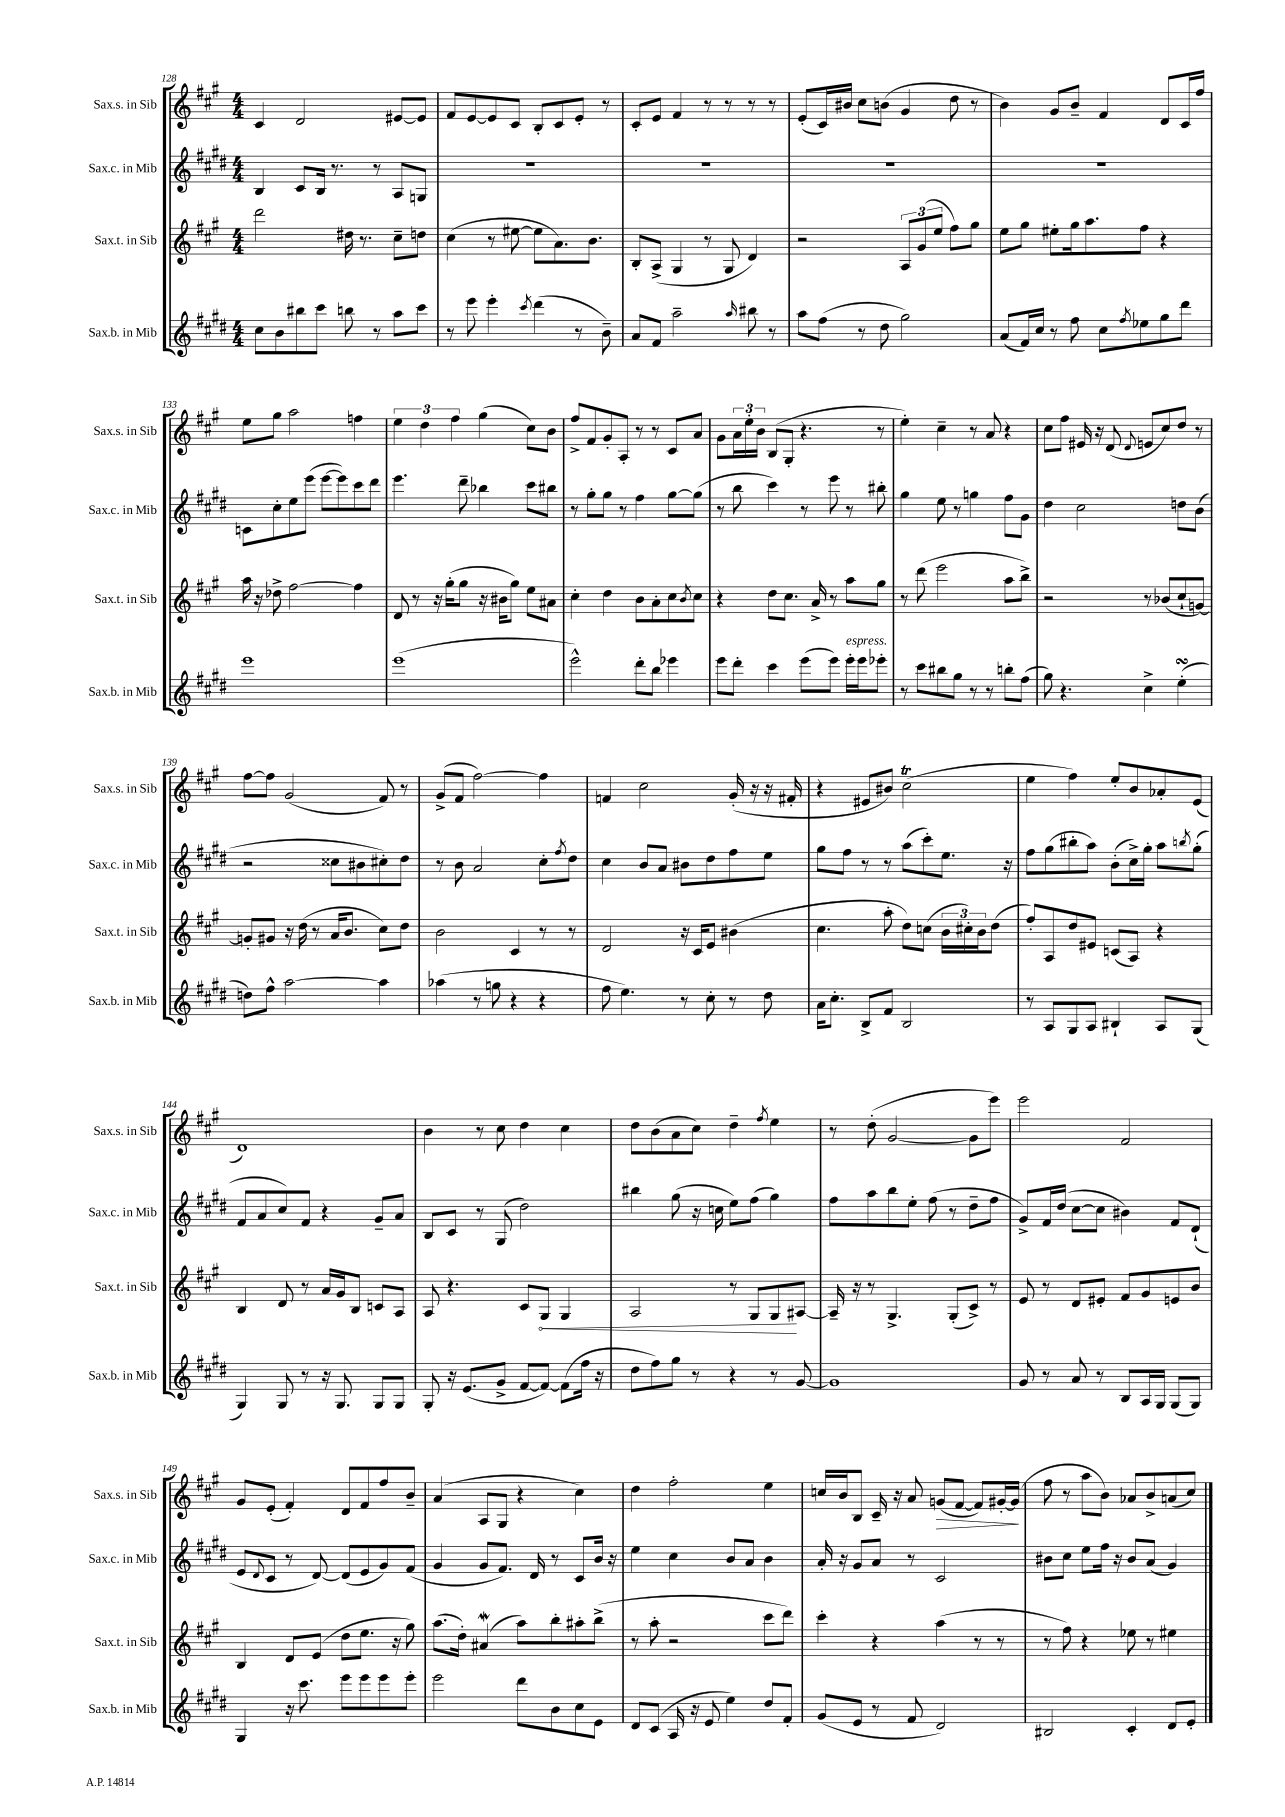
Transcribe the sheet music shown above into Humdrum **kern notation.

**kern	**kern	**kern	**kern
*staff4	*staff3	*staff2	*staff1
*clefG2	*clefG2	*clefG2	*clefG2
*k[f#c#g#d#]	*k[f#c#g#]	*k[f#c#g#d#]	*k[f#c#g#]
*M4/4	*M4/4	*M4/4	*M4/4
8cc#\L	2ddd\	4B/	4c#/
8b\	.	.	.
8bb#\	.	8c#/L	2d/
8ccc#\J	.	16B/Jk	.
.	.	8.r	.
8bb\	16dd#\	.	.
.	8.r	.	.
8r	.	8r	.
8aa\L	8cc#~\L	8A/L	[8e#/L
8ccc#\J	8dd\J	8G/J	8e#/]J
=	=	=	=
8r	(4cc#\	1r	8f#/L
8eee\	.	.	[8e/
4eee'\	8r	.	8e/]
.	[8ee#\	.	8c#/J
8qccc#/	.	.	.
(4ddd#\	8ee#\]L	.	8B'/L
.	8.a\)	.	8c#/
8r	.	.	8e'/J
.	8.b\J	.	.
8b~\)	.	.	8r
=	=	=	=
8a/L	8B'/L	1r	8c#'/L
8f#/J	(8A^/J	.	8e/J
2aa~\	4G#/	.	4f#/
.	8r	.	8r
.	8G#/	.	8r
16qqaa/	.	.	.
8bb#\	4d/)	.	8r
8r	.	.	8r
=	=	=	=
8aa\L	2r	1r	(8e'/L
(8ff#\J	.	.	16c#/L)
.	.	.	16b#/JJ
8r	.	.	8cc#\L
8dd#\	.	.	(8b\J
2gg#\)	12A/L	.	4g#/
.	(12g#/	.	.
.	12ee/J	.	.
.	8ff#\L)	.	8dd\
.	8gg#\J	.	8r
=	=	=	=
(8a/L	8ee\L	1r	4b\)
16f#/L)	8gg#\J	.	.
16cc#/JJ	.	.	.
8r	8ee#'\L	.	8g#/L
8ff#\	16gg#\k	.	8b~/J
.	8.aa\	.	.
8cc#\L	.	.	4f#/
8qff#/	.	.	.
8ee-\	8ff#\J	.	.
8gg#\	4r	.	8d/L
8ddd#\J	.	.	16c#/L
.	.	.	16ff#/JJ
=	=	=	=
1eee	16aa\	8c\L	8ee\L
.	16r	.	.
.	8dd-^\	8cc#'\	8gg#\J
.	[2ff#\	8ee\	2aa\
.	.	(8eee\J	.
.	.	[8eee\L	.
.	.	8eee\])	.
.	4ff#\]	8ccc#\	4ff\
.	.	8ddd#\J	.
=	=	=	=
(1eee	8d/	4.eee\	6ee\
.	8r	.	.
.	.	.	6dd\
.	16r	.	.
.	(16gg#'\LK	.	.
.	.	.	6ff#\
.	8gg#\J	8ddd#~\	.
.	16r	4bb-\	(4gg#\
.	16b#\LK	.	.
.	8gg#\J)	.	.
.	8ee\L	8ccc#\L	8cc#\L)
.	8a#\J	8bb#\J	8b\J
=	=	=	=
2eee^^\)	4cc#'\	8r	8ff#^/L
.	.	8gg#'\L	8f#/
.	4dd\	8gg#\J	8g#'/
.	.	8r	8A'/J
8ddd#'\L	8b\L	4ff#\	8r
8bb\J	8a'\	.	8r
4eee-\	8cc#\	[8gg#\L	8c#/L
.	8qb/	.	.
.	8cc#\J	(8gg#\]J	8a/J
=	=	=	=
8eee\L	4r	8r	8g#\L
8ddd#'\J	.	8bb\	24a\L
.	.	.	24ee'\
.	.	.	24b\JJ
4ccc#\	8dd\L	4ccc#\)	(8B/L
.	8.cc#\J	.	8G#'/J
(8eee\L	.	8r	4.r
.	16a^/	.	.
8eee\J)	8r	8eee\	.
16eee'\LL	8aa\L	8r	.
16eee\J	.	.	.
8eee-'\J	8gg#\J	8bb#'\	8r
=	=	=	=
8r	8r	4gg#\	4ee'\)
8ccc#\L	(8ddd\	.	.
8bb#\	2eee\	8ee\	4cc#~\
8gg#\J	.	8r	.
8r	.	4gg\	8r
8r	.	.	8a/
8bb'\L	8aa\L	8ff#\L	4r
(8ff#\J	8bb^\J)	8g#\J	.
=	=	=	=
8gg#\)	2r	4dd#\	8cc#\L
4.r	.	.	8ff#\J
.	.	2cc#\	16e#/
.	.	.	16r
.	.	.	(8d/
.	.	.	8qqd/
4cc#^\	8r	.	8e/L
.	(8b-/L	.	8cc#/)
(4ee'\	8cc#`/	8dd\L	8dd/J
.	[8g/J)	(8b\J	8r
=	=	=	=
8dd\L)	8g'/]L	2r	[8ff#\L
8ff#^^\J	8g#/J	.	8ff#\]J
[2aa\	16r	.	(2g#/
.	(16dd\	.	.
.	8r	.	.
.	16a/LK	8cc##\L	.
.	8.b/J	.	.
.	.	8b#\	.
4aa\]	8cc#\L)	8cc#'\)	8f#/)
.	8dd\J	8dd#\J	8r
=	=	=	=
(4aa-\	2b\	8r	(8g#^/L
.	.	8b\	8f#/J
8r	.	2a/	[2ff#\)
8gg\	.	.	.
4r	4c#/	.	.
4r	8r	8cc#'\L	4ff#\]
.	.	8qff#/	.
.	8r	8dd#\J	.
=	=	=	=
8ff#\	2d/	4cc#\	4f/
4.ee\)	.	.	.
.	.	8b/L	2cc#\
.	.	8a/J	.
8r	16r	8b#\L	.
.	16c#/LK	.	.
8cc#'\	8e/J	8dd#\	.
8r	(4b#\	8ff#\	(16g#'/
.	.	.	16r
8dd#\	.	8ee\J	16r
.	.	.	16f#'/
=	=	=	=
16a\LK	4.cc#\	8gg#\L	4r
8.cc#'\J	.	.	.
.	.	8ff#\J	.
8B^/L	.	8r	8e#/L
8f#/J	8aa'\	8r	8b#/J)
2B/	8dd\L)	(8aa\L	(2cc#\
.	(8cc\J	8ccc#'\)	.
.	24b\LL	8.ee\J	.
.	24cc#'\)	.	.
.	24b\J	.	.
.	(8dd\J	.	.
.	.	16r	.
=	=	=	=
8r	8ff#'/L)	8ff#\L	4ee\
8A/L	8A/	(8gg#\	.
8G#/	8dd/	8bb#'\	4ff#\)
8A/J	8e#/J	8aa\J)	.
4B#`/	(8c/L	(8b'\L	8ee'/L
.	8A/J)	16cc#^\L)	8b/
.	.	16gg#'\JJ	.
8A/L	4r	8aa\L	8a-'/
.	.	8qbb/	.
(8G#/J	.	(8gg#'\J	(8e/J
=	=	=	=
4G#/)	4B/	8f#/L	1d)
.	.	8a/	.
8G#/	8d/	8cc#/)	.
8r	8r	8f#/J	.
16r	16a/LL	4r	.
8.G#/	16g#/J	.	.
.	8B/J	.	.
8G#/L	8c/L	8g#~/L	.
8G#/J	8A/J	8a/J	.
=	=	=	=
8G#'/	8A/	8B/L	4b\
16r	4.r	8c#/J	.
(8.e/L	.	.	.
.	.	8r	8r
8g#^/J	.	(8G#/	8cc#\
[8f#/L	8c#/L	2dd#\)	4dd\
8f#/_J)	8G#/J	.	.
(8f#\]L	4G#/	.	4cc#\
16ff#\Jk	.	.	.
16r	.	.	.
=	=	=	=
8dd#\L	2A/	4bb#\	8dd\L
8ff#\)	.	.	(8b\
8gg#\J	.	(8gg#\	8a\
8r	.	16r	8cc#\J)
.	.	16cc\	.
4r	8r	8ee\L)	4dd~\
.	8G#/L	(8ff#\J	.
.	.	.	8qff#/
8r	8G#/	4gg#\)	4ee\
[8g#/	[8A#/J	.	.
=	=	=	=
1g#]	16A#~/]	8ff#\L	8r
.	16r	.	.
.	8r	8aa\	(8dd'\
.	4.G#^/	8bb\	[2g#/
.	.	8ee'\J	.
.	.	(8ff#\	.
.	(8G#'/L	8r	.
.	8c#^/J)	8dd#~\L	8g#\]L
.	8r	8ff#\J	8eee\J)
=	=	=	=
8g#/	8e/	8g#^/L)	2eee\
8r	8r	16f#/L	.
.	.	(16dd#/JJ	.
8a/	8d/L	[8cc#\L	.
8r	8e#'/J	8cc#\]J	.
8B/L	8f#/L	4b#\)	2f#/
16A/L	8g#/	.	.
16G#/JJ	.	.	.
(8G#/L	8e/	8f#/L	.
8G#/J)	8b/J	(8d#`/J	.
=	=	=	=
4G#/	4B/	8e/L	8g#/L
.	.	8qqd#/	.
.	.	8c#/J	(8e'/J
16r	8d/L	8r	4f#'/)
8.ccc#\	.	.	.
.	(8e/J	[8d#/)	.
8eee\L	8dd\L	(8d#/]L	8d/L
8eee\	8.ee\J	8e/	8f#/
8eee\	.	8g#/)	8ff#/
.	16r	.	.
8eee'\J	8gg#\)	(8f#/J	8b~/J
=	=	=	=
2eee\	(8.aa\L	4g#/	(4a/
.	16dd'\Jk)	.	.
.	(4a#/	8g#/L	8A/L
.	.	8.f#/J)	8G#/J
8ddd#\L	8aa\L)	.	4r
.	.	16d#/	.
8b\	8bb'\	8r	.
8cc#\	8aa#'\	8c#/L	4cc#\)
8e\J	(8bb^\J	16b/Jk	.
.	.	16r	.
=	=	=	=
8d#/L	8r	4ee\	4dd\
(8c#/J	8aa'\	.	.
16A/	2r	4cc#\	2ff#'\
16r	.	.	.
8e/	.	.	.
4ee\)	.	8b/L	.
.	.	8a/J	.
8dd#/L	8ccc#\L	4b\	4ee\
8f#'/J	8ddd\J)	.	.
=	=	=	=
(8g#/L	4ccc#'\	16a'/	16cc/LL
.	.	16r	16b/J
8e/J	.	8g#/L	8B/J
8r	4r	8a/J	16c#~/
.	.	.	16r
8f#/	.	8r	8a/
2d#/)	(4aa\	2c#/	(8g/L
.	.	.	[8f#/J
.	8r	.	8f#/]L)
.	8r	.	[16g#'/L
.	.	.	(16g#/]JJ
=	=	=	=
2B#/	8r	8b#\L	8ff#\
.	8ff#\)	8cc#\J	8r
.	4r	8ee\L	8aa\L
.	.	16ff#\Jk	8b\J)
.	.	16r	.
4c#'/	8ee-\	8b#/L	8a-/L
.	8r	(8a/J	8b^/
8d#/L	4ee#\	4g#/)	(8a/
8e'/J	.	.	8cc#/J)
==	==	==	==
*-	*-	*-	*-
